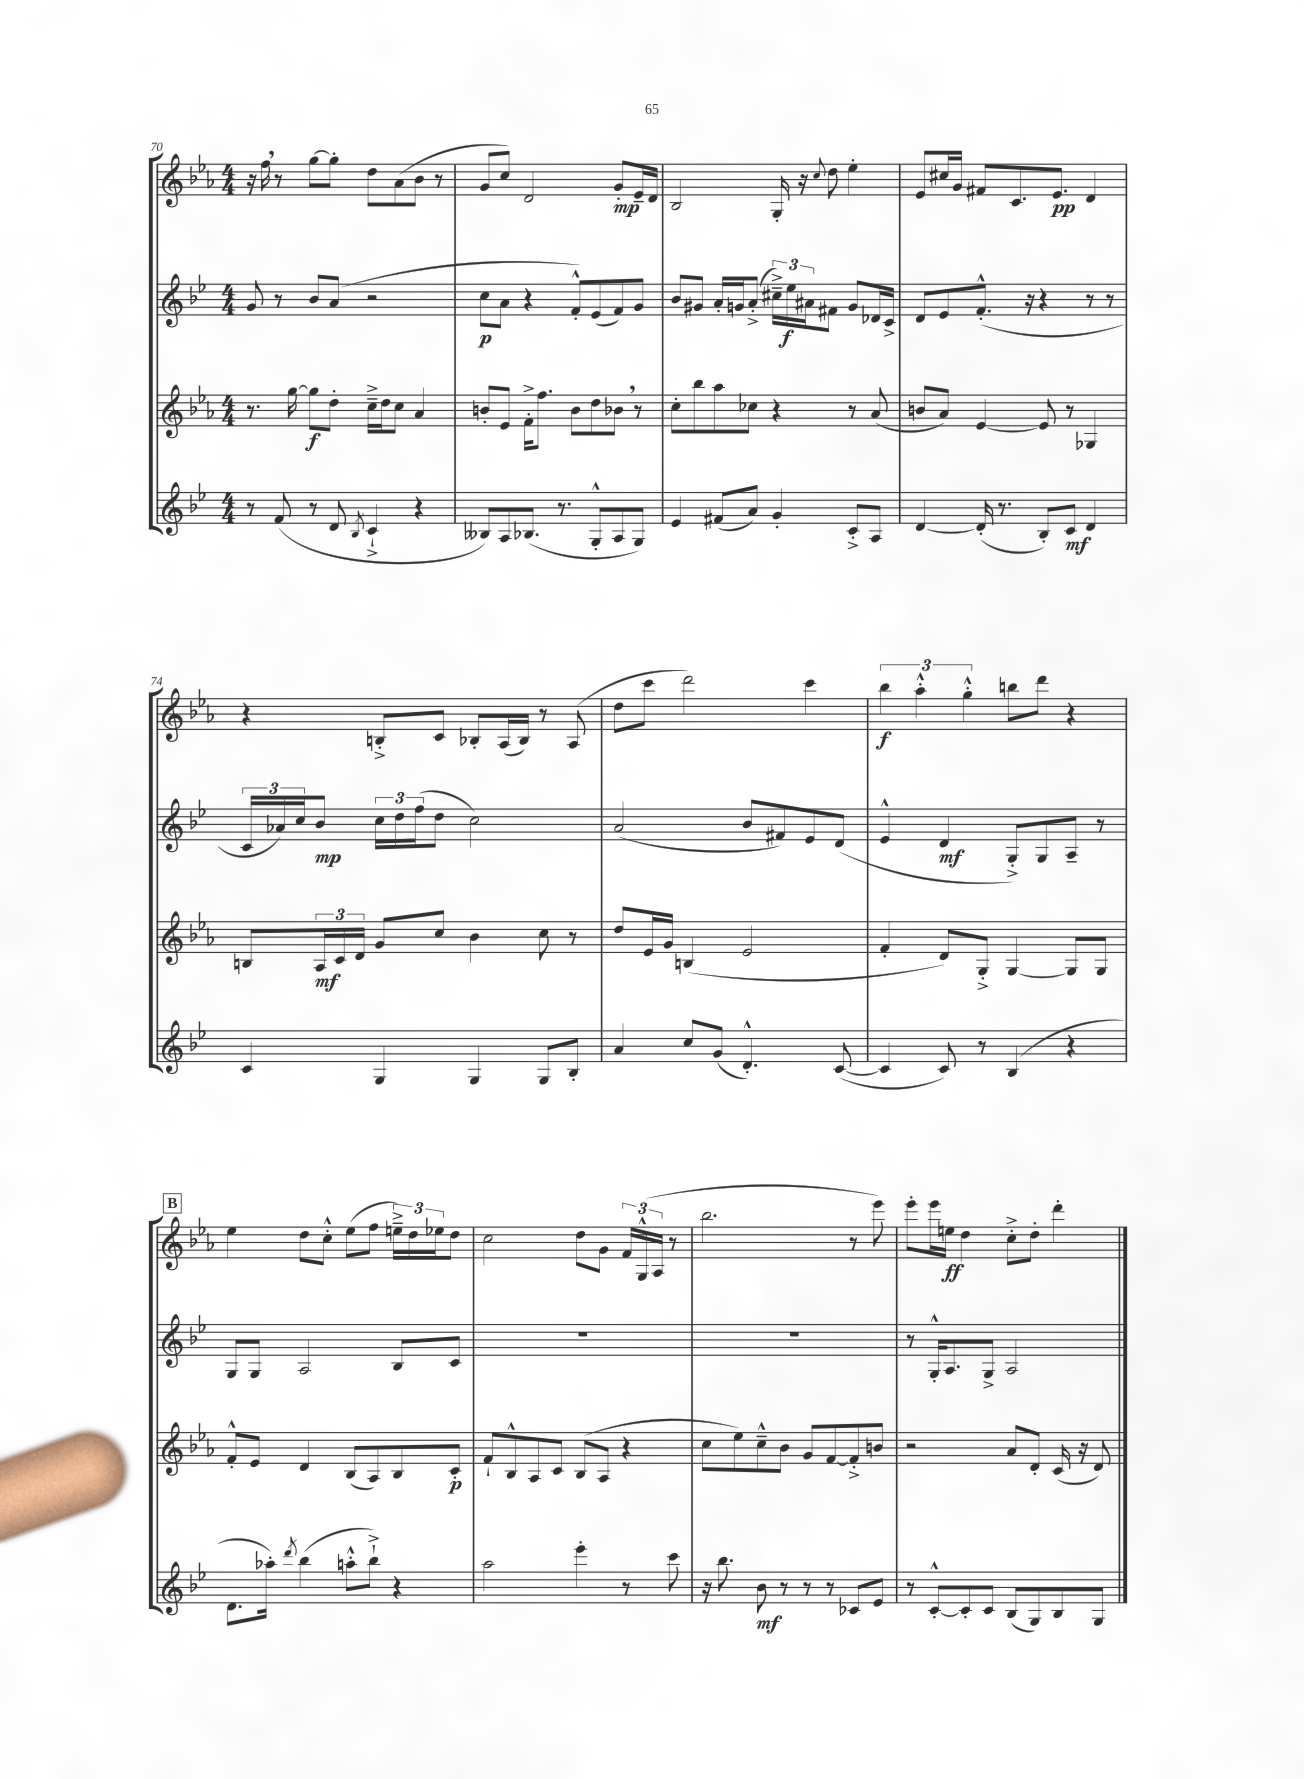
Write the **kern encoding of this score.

**kern	**kern	**kern	**kern
*staff4	*staff3	*staff2	*staff1
*clefG2	*clefG2	*clefG2	*clefG2
*k[b-e-]	*k[b-e-a-]	*k[b-e-]	*k[b-e-a-]
*M4/4	*M4/4	*M4/4	*M4/4
8r	8.r	8g/	16r
.	.	.	16ff\
(8f/	.	8r	8r
.	[16gg\	.	.
8r	8gg\]L	8b-/L	[8gg\L
8d/	8dd'\J	(8a/J	8gg'\]J
8qB-/	.	.	.
4c`^/	16cc~^\LL	2r	8dd\L
.	16dd\J	.	.
.	8cc\J	.	(8a-\
4r	4a-/	.	8b-\J
.	.	.	8r
=	=	=	=
8B--/L)	8b'/L	8cc\L	8g/L
8A/	8e-/J	8a\J	8cc/J)
(8.B-/J	16f'^\LK	4r	2d/
.	8.ff\J	.	.
8.r	.	.	.
.	8b\L	8f'^^/L)	.
8G'^^/L	8dd\	(8e-/	.
8A/	8b-\J	8f/)	8g'/L
8G/J)	8r	8g/J	16e-~/L
.	.	.	16d/JJ
=	=	=	=
4e-/	8cc'\L	8b-/L	2B-/
.	8bb-\	8g#/J	.
(8f#/L	8aa-\	16a'/LL	.
.	.	16g/J	.
8a/J)	8cc-\J	(8a'^/J	.
4g'/	4r	24cc#~^\LL)	16G'/
.	.	24ee-\	.
.	.	.	16r
.	.	24a#\J	.
.	.	.	8qqcc/
.	.	8f#\J	8dd\
8c'^/L	8r	8g/L	4ee-'\
8A/J	(8a-/	16d-/L	.
.	.	16c^/JJ	.
=	=	=	=
[4d/	8b/L	8d/L	8e-/L
.	8a-/J)	8e-/	16cc#/L
.	.	.	16g/JJ
(16d'/]	[4e-/	(8.f'^^/J	8f#/L
8.r	.	.	.
.	.	.	8.c/
.	.	16r	.
8B-'/L)	8e-/]	4r	.
.	.	.	8.e-/J
8c/J	8r	.	.
4d/	4G-/	8r	4d/
.	.	8r	.
=	=	=	=
4c/	8B/L	24c/LL	4r
.	.	24a-/)	.
.	.	24cc/J	.
.	24A-/L	8b-/J	.
.	24c/	.	.
.	24d/JJ	.	.
4G/	8g/L	24cc\LL	8B'^/L
.	.	24dd\	.
.	.	(24ff\J	.
.	8cc/J	8dd\J	8c/J
4G/	4b-\	2cc\)	8B-'/L
.	.	.	(16A-/L
.	.	.	16B-/JJ)
8G/L	8cc\	.	8r
8B-'/J	8r	.	(8A-/
=	=	=	=
4a/	8dd/L	(2a/	8dd\L
.	16e-/L	.	8ccc\J
.	16g/JJ	.	.
8cc/L	(4B/	.	2ddd\)
(8g/J	.	.	.
4.d'^^/)	2e-/	8b-/L	.
.	.	8f#/)	.
.	.	8e-/	4ccc\
([8c/	.	(8d/J	.
=	=	=	=
4c/]	4f'/	4e-^^/	6bb-\
.	.	.	6aa-'^^\
8c/)	8d/L)	4d/	.
.	.	.	6gg'^^\
8r	8G'^/J	.	.
(4B-/	[4G/	8G'^/L)	8bb\L
.	.	8G/	8ddd\J
4r	8G/]L	8A~/J	4r
.	8G/J	8r	.
=	=	=	=
8.d\L	8f'^^/L	8G/L	4ee-\
.	8e-/J	8G/J	.
16aa-'\Jk)	.	.	.
8qddd/	.	.	.
(4bb-\	4d/	2A/	8dd\L
.	.	.	8cc'^^\J
8aa'^^\L	(8B-/L	.	(8ee-\L
8bb-`^\J)	8A-/)	.	8ff\J
4r	8B-/	8B-/L	24ee~^\LL)
.	.	.	24dd\
.	.	.	24ee-\J
.	8c'/J	8c/J	8dd\J
=	=	=	=
2aa\	8f`/L	1r	2cc\
.	8B-^^/	.	.
.	8A-/	.	.
.	8c/J	.	.
4eee-'\	(8B-/L	.	8dd\L
.	8A-/J	.	8g\J
8r	4r	.	24f/LL
.	.	.	(24G^^/
.	.	.	24A-/JJ
8ccc\	.	.	8r
=	=	=	=
16r	8cc\L	1r	2.bb-\
8.bb-\	.	.	.
.	8ee-\)	.	.
8b-\	8cc~^^\	.	.
8r	8b-\J	.	.
8r	8g/L	.	.
8r	[8f/	.	.
8c-/L	8f'^/]	.	8r
8e-/J	8b/J	.	8eee-\)
=	=	=	=
8r	2r	8r	8eee-'\L
[8c'^^/L	.	16G'^^/LK	16eee-\L
.	.	8.A/	16ee\JJ
8c'/]	.	.	4dd\
8c/J	.	8G^/J	.
(8B-/L	8a-/L	2A/	8cc'^\L
8G/)	8d'/J	.	8dd'\J
8B-/	(16c/	.	4ddd'\
.	16r	.	.
8G/J	8d/)	.	.
==	==	==	==
*-	*-	*-	*-
